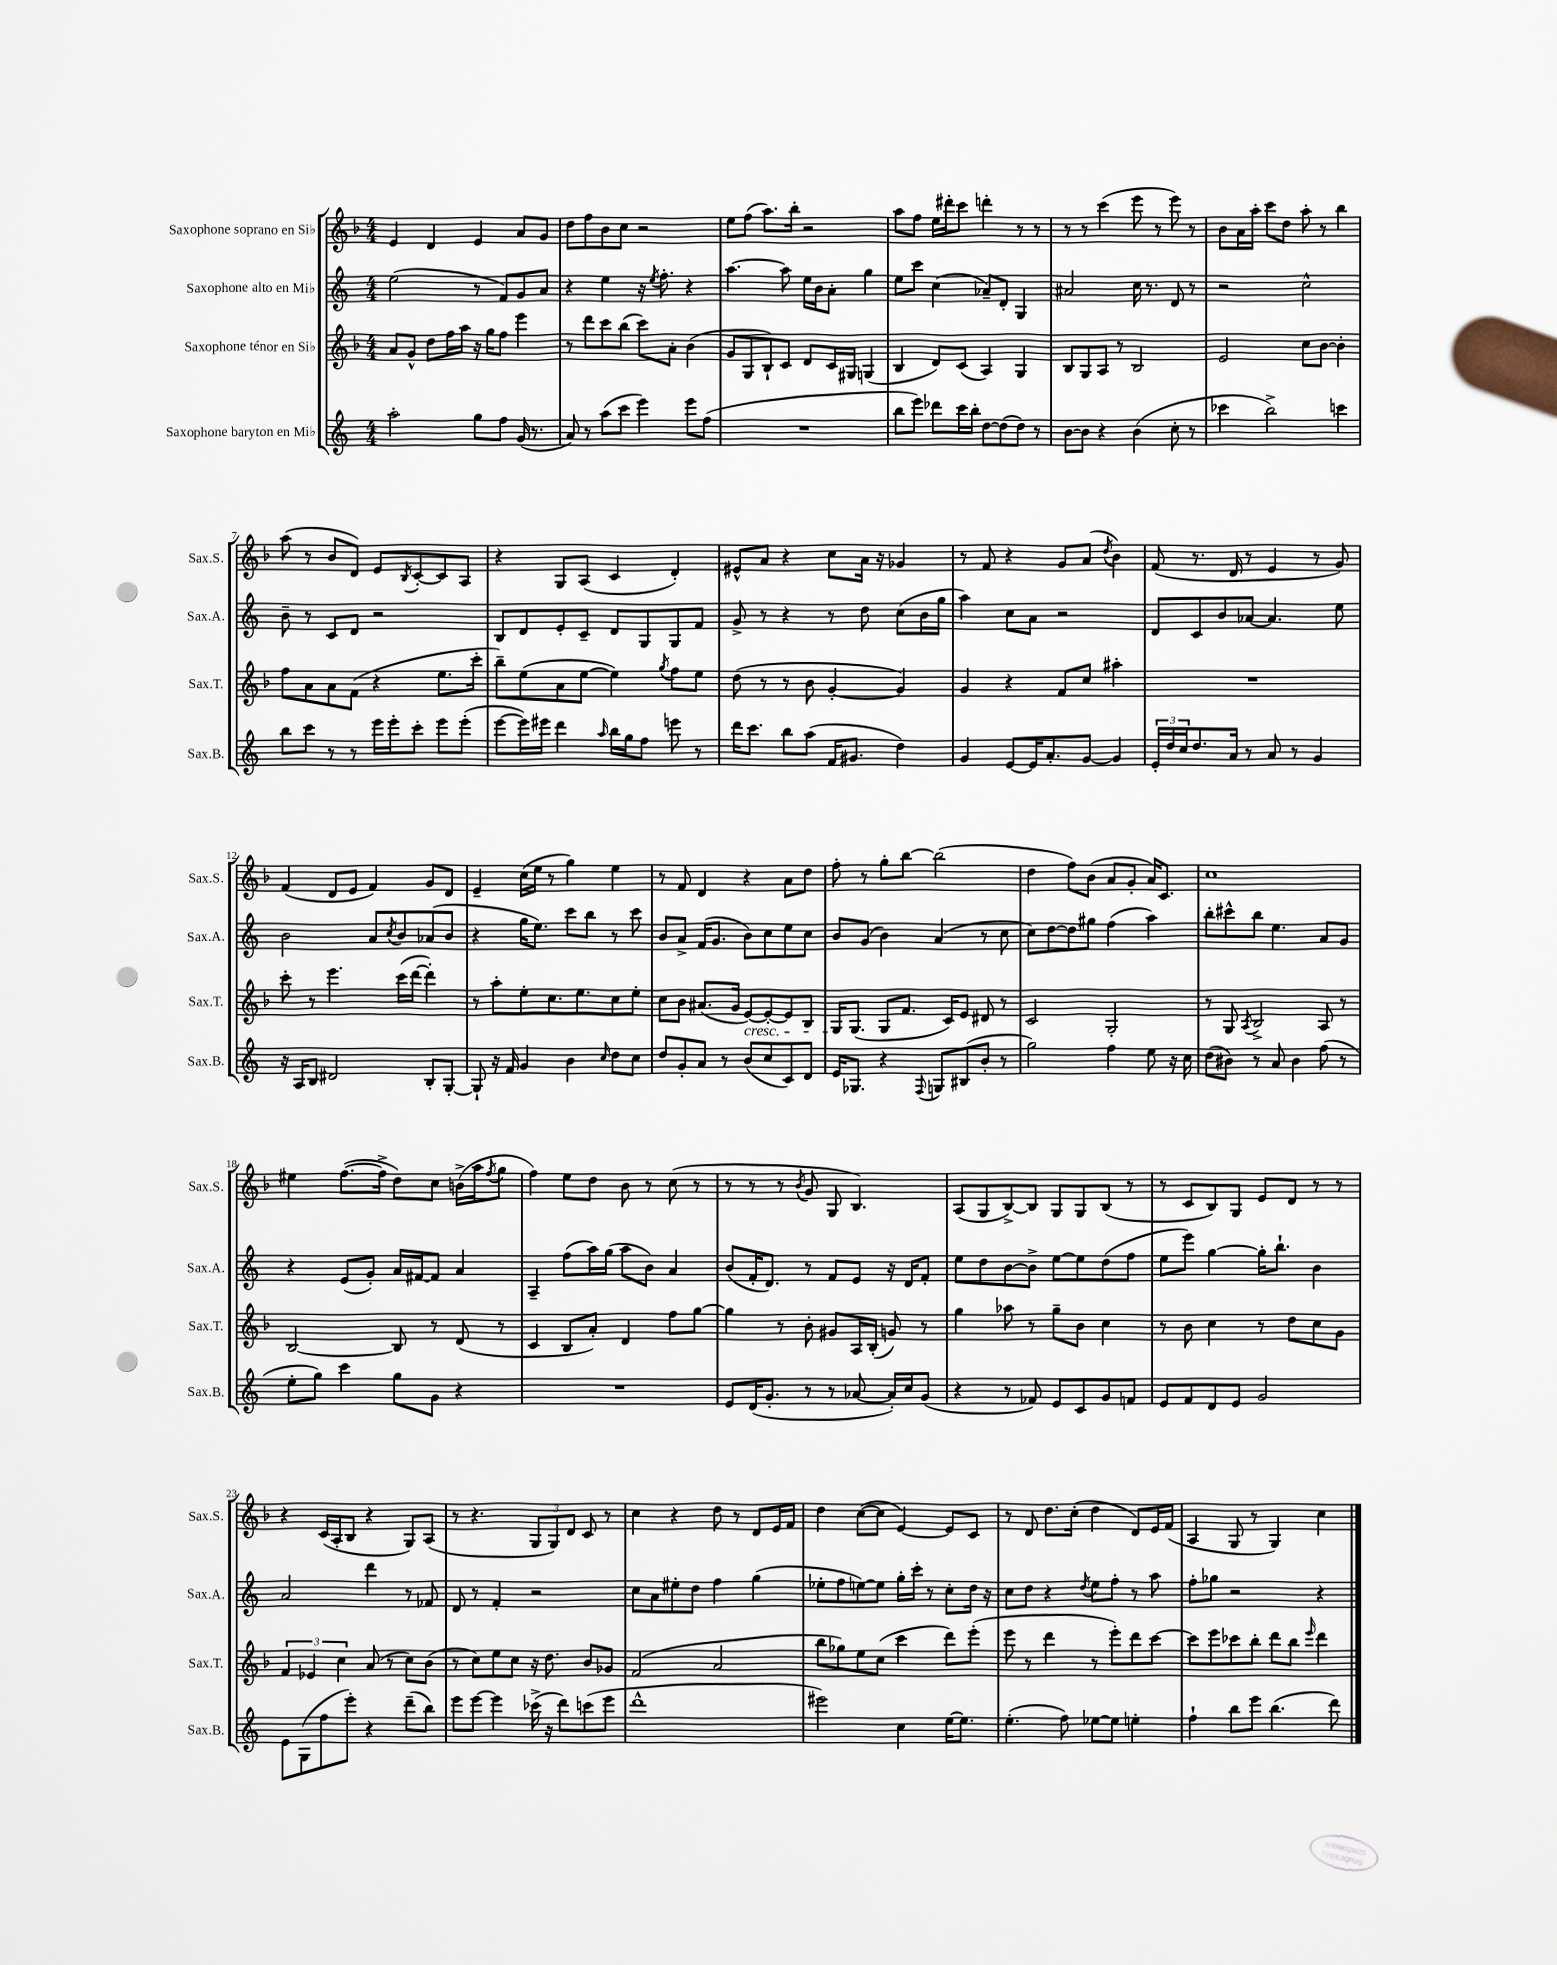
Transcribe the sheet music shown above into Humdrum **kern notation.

**kern	**kern	**kern	**kern
*part4	*part3	*part2	*part1
*staff4	*staff3	*staff2	*staff1
*I"Saxophone baryton en Mi♭	*I"Saxophone ténor en Si♭	*I"Saxophone alto en Mi♭	*I"Saxophone soprano en Si♭
*I'Sax.B.	*I'Sax.T.	*I'Sax.A.	*I'Sax.S.
*clefG2	*clefG2	*clefG2	*clefG2
*k[]	*k[b-]	*k[]	*k[b-]
*M4/4	*M4/4	*M4/4	*M4/4
=1	=1	=1	=1
2aa'\	8a/L	(2ee\	4e/
.	8g^^/J	.	.
.	8dd\L	.	4d/
.	16ff\L	.	.
.	16aa\JJ	.	.
8gg\L	16r	8r	4e/
.	16gg\KL	.	.
8ff\J	8ff\J	8f/L)	.
(16g/	4eee\	8g/	8a/L
8.r	.	.	.
.	.	8a/J	8g/J
=2	=2	=2	=2
8a/)	8r	4r	8dd\L
8r	8ddd\L	.	8ff\
(8aa\L	8ccc\	4ee\	8b-\
8ccc\J	(8bb-\J	.	8cc\J
4eee\)	8ccc\L)	16r	2r
.	.	8qee/	.
.	.	8.ff'\	.
.	8a'\J	.	.
8eee\L	(4b-\	4r	.
(8ff\J	.	.	.
=3	=3	=3	=3
1r	8g/L	[4.aa\	8ee\L
.	8G/	.	(8ff\J
.	8B-`/)	.	8.aa\L)
.	8c/J	8aa\]	.
.	.	.	16bb-'\Jk
.	8d/L	16ee\LL	2r
.	.	16b\J	.
.	16c/L	8a'\J	.
.	16G#X/JJ	.	.
.	(4Gn/	4gg\	.
=4	=4	=4	=4
8bb\L	4B-/	8ee\L	8aa\L
8eee\J)	.	8ccc\J	8ff\J
8ddd-X\L	8d/L)	(4cc\	16ee\LL
.	.	.	16ddd#X'\J
16ccc\L	(8c/J	.	8ccc\J
16bb'\JJ	.	.	.
[8dd\L	4A/)	8a-X~/L)	4dddn'\
(8dd\]	.	8d'/J	.
8dd\J)	4G/	4G/	8r
8r	.	.	8r
=5	=5	=5	=5
[8b\L	8B-/L	2a#X/	8r
8b\J]	8G/	.	8r
4r	8A/J	.	(4ccc\
.	8r	.	.
(4b\	2B-/	16cc\	8eee\
.	.	8.r	.
.	.	.	8r
8cc'\	.	8d/	8eee\)
8r	.	8r	8r
=6	=6	=6	=6
4ccc-X\	2e/	2r	8b-\L
.	.	.	16a\L
.	.	.	16aa'\JJ
2bb^\)	.	.	8ccc\L
.	.	.	8dd\J
.	8cc\L	2cc^^\	8aa'\
.	[8b-\J	.	8r
4cccn\	4b-'\]	.	4bb-\
!!LO:LB:g=z
=7	=7	=7	=7
8bb\L	8ff\L	8b~\	(8aa\
8ccc\J	8a\	8r	8r
8r	8a\	8c/L	8b-/L
8r	(8f\J	8d/J	8d/J)
16eee\LL	4r	2r	8e/L
16eee'\J	.	.	.
.	.	.	8qB-/
8ccc'\J	.	.	[8c'/
8eee\L	8.ee\L	.	8c/]
(8eee'\J	.	.	8A/J
.	16ccc'\Jk	.	.
=8	=8	=8	=8
[8eee\L	8bb-~\L)	8B/L	4r
16eee\L])	(8ee\	8d/	.
16eee#X\JJ	.	.	.
4ddd\	8a\	8e'/	8G/L
.	[8ee\J	8c~/J	(8A/J
16qqaa/	.	.	.
16bb\LL	4ee\])	8d/L	4c/
16gg\J	.	.	.
8ff\J	.	8G/	.
.	8qgg/	.	.
8eeen\	8ff\L	8G/	4d'/)
8r	8ee\J	8f/J	.
=9	=9	=9	=9
16ddd\KL	(8dd\	8g^/	8e#X^^/L
8.ccc\J	.	.	.
.	8r	8r	8a/J
8bb\L	8r	4r	4r
(8aa\J	8b-\	.	.
16f/KL	[4g'/	8r	8cc\L
8.g#X/J	.	.	.
.	.	8dd\	16a\Jk
.	.	.	16r
4dd\)	4g/])	(8cc\L	4g-X/
.	.	16b\L	.
.	.	16gg\JJ	.
=10	=10	=10	=10
4g/	4g/	4aa\)	8r
.	.	.	8f/
[8e/L	4r	8cc\L	4r
16e/K]	.	8a\J	.
8.a'/	.	.	.
.	8f/L	2r	8g/L
[8g/J	8cc/J	.	(8a/J
.	.	.	8qdd/
4g/]	4aa#X'\	.	4b-\)
=11	=11	=11	=11
24e'/LL	1r	8d/L	(8f/
24dd/	.	.	.
24cc/J	.	.	.
8.dd/	.	8c/	8.r
.	.	8b/	.
16a/Jk	.	.	16d/
8r	.	[8a-X/J	8r
8a/	.	4.a-/]	4e/
8r	.	.	.
4g/	.	.	8r
.	.	8ee\	8g/)
!!LO:LB:g=z
=12	=12	=12	=12
16r	8ccc'\	2b\	(4f/
16A/KL	.	.	.
8B/J	8r	.	.
2d#X/	4.eee\	.	8d/L
.	.	.	8e/J
.	.	8a/L	4f/)
.	.	8qcc/	.
.	(16ccc\LL	8b/	.
.	[16ddd\JJ	.	.
8B'/L	4ddd'\])	(8a-X/	8g/L
[8G'/J	.	8b/J	8d/J
=13	=13	=13	=13
8G`/]	8r	4r	4e~/
16r	8aa'\L	.	.
16f/	.	.	.
4g/	8ee'\	16gg\KL	(16cc\LL
.	.	8.ee\J)	16ee\JJ
.	8.cc\	.	8r
4b\	.	8ccc\L	4gg\)
.	8.ee\	.	.
.	.	8bb\J	.
16qqcc/	.	.	.
8dd\L	8cc\	8r	4ee\
8cc\J	8ee'\J	8ccc\	.
=14	=14	=14	=14
8dd/L	8cc\L	8b/L	8r
8g'/	8b-\J	8a^/J	8f/
8a/J	(8.a#X/L	(16f/KL	4d/
.	.	8.g/J	.
8r	.	.	.
.	16g/Jk	.	.
!	!LO:TX:b:i:t=cresc.	!	!
(8b/L	[8e/L)	8b\L)	4r
8cc/	8e'/_	8cc\	.
8c/)	8e/]	8ee\	8a\L
8d/J	8B-/J	8cc\J	8dd\J
=15	=15	=15	=15
16e/KL	16G/KL	8b/L	8ff'\
8.G-X/J	(8.G/J	.	.
.	.	(8g/J	8r
4r	8G/L	4b\)	8gg'\L
.	8.f/J	.	[8bb-\J
8qqF/	.	.	.
8Gn/L	.	(4a/	(2bb-\]
.	16c/KL)	.	.
(8B#X/	8e/J	.	.
8b'/J	8d#X/	8r	.
8r	8r	8cc\	.
=16	=16	=16	=16
2gg\)	2c/	8cc\L)	4dd\
.	.	[8dd\	.
.	.	8dd\]	8ff\L)
.	.	8gg#X\J	(8b-\J
4ff\	2G'/	(4ff\	8a/L
.	.	.	8g'/J
8ee\	.	4aa\)	16a/KL)
.	.	.	8.c/J
16r	.	.	.
16cc\	.	.	.
=17	=17	=17	=17
(8dd\L	8r	8bb'\L	1cc
8b#X\J)	8G/	8ccc#X^^\	.
.	8qA/	.	.
8r	2B-^/	8bb\J	.
8a/	.	4.ee\	.
4b#\	.	.	.
(8ff\	8A/	8a/L	.
8r	8r	8g/J	.
!!LO:LB:g=z
=18	=18	=18	=18
8ee'\L	[2B-/	4r	4ee#X\
8gg\J)	.	.	.
4ccc\	.	(8e/L	([8.ff\L
.	.	8g'/J)	.
.	.	.	16ff^\Jk]
8gg\L	8B-/]	16a/LL	8dd\L)
.	.	[16f#X/J	.
8g\J	8r	8f#/J]	8cc\J
4r	(8d/	4a/	(16bn^\LL
.	.	.	16aa\J
.	.	.	8qff/
.	8r	.	8gg\J
=19	=19	=19	=19
1r	4c/	4A~/	4ff\)
.	8B-/L	(8ff\L	8ee\L
.	8a'/J)	16aa\L)	8dd\J
.	.	(16gg\JJ	.
.	4d/	8aa\L	8b-\
.	.	8b\J)	8r
.	8ff\L	4a/	(8cc\
.	[8gg\J	.	8r
=20	=20	=20	=20
8e/L	4gg\]	(8b/L	8r
(16d/K	.	16f'/K	8r
8.g'/J	.	8.d/J)	.
.	8r	.	8r
.	.	.	8qb-/
8r	8b-'\	8r	8g/
8r	8g#X/L	8f/L	8G/
[8a-X/	16A/L	8e/J	4.B-/)
.	(16B-'/JJ	.	.
16a-'/LL])	8gn/)	16r	.
16cc/J	.	16d/KL	.
(8g/J	8r	8f'/J	.
=21	=21	=21	=21
4r	4gg\	8ee\L	(8A/L
.	.	8dd\	8G/
8r	8aa-X\	[8b\	[8B-^/)
8f-X/)	8r	8b^\J]	8B-/J]
8e/L	8gg~\L	[8ee\L	8G/L
8c/	8b-\J	8ee\]	8G/
8g/	4cc\	(8dd\	(8B-/J
8fn/J	.	8ff\J	8r
=22	=22	=22	=22
8e/L	8r	8ee\L	8r
8f/	8b-\	8eee\J)	8c/L
8d/	4cc\	[4gg\	8B-/)
8e/J	.	.	8G/J
2g/	8r	16gg'\KL]	8e/L
.	.	8.bb`\J	.
.	8dd\L	.	8d/J
.	8cc\	4b\	8r
.	8g\J	.	8r
!!LO:LB:g=z
=23	=23	=23	=23
8e\L	6f/	2a/	4r
(8G\	.	.	.
.	6e-X/	.	.
8ff\	.	.	(16c/LL
.	.	.	16A'/J
.	6cc\	.	.
8eee'\J)	.	.	8B-/J
4r	(8a/	4ddd\	4r
.	8r	.	.
(8ddd~\L	8cc\L)	8r	8G/L)
8bb\J)	(8b-\J	8f-X/	(8A/J
=24	=24	=24	=24
8eee\L	8r	8d/	8r
[8eee\J	8cc\L)	8r	4.r
4eee\]	8ee\	4f'/	.
.	8cc\J	.	.
(16ccc-X^\	16r	2r	12G/L
16r	8.dd\	.	.
.	.	.	12G/)
8ddd\L)	.	.	.
.	.	.	12d/J
(8cccn\	8b-/L	.	8c/
8eee\J	8g-X/J	.	8r
=25	=25	=25	=25
1ddd^^	(2f/	8cc\L	4cc\
.	.	8a\	.
.	.	8ee#X'\	4r
.	.	8dd\J	.
.	2a/	4ff\	8dd\
.	.	.	8r
.	.	(4gg\	8d/L
.	.	.	16e/L
.	.	.	16f/JJ
=26	=26	=26	=26
2eee#X\)	8bb-\L	8ee-X'\L	4dd\
.	8gg-X\)	8ff\	.
.	8ee\	[8een\)	([8cc\L
.	(8cc\J	8ee\J]	8cc\J]
4cc\	4ccc\	16gg'\LL	[4e/)
.	.	16ccc'\JJ	.
.	.	8r	.
[16ee\KL	8ddd\L)	8cc'\L	8e/L]
8.ee\J]	.	.	.
.	(8eee'\J	16dd\Jk	8c/J
.	.	16r	.
=27	=27	=27	=27
(4.ee'\	8eee\	8cc\L	8r
.	8r	8dd\J	8d/
.	4ddd\	4r	8.dd\L
8ff\)	.	.	.
.	.	.	(16cc'\Jk
.	.	8qdd/	.
[8ee-X\L	8r	8ee\L	4dd\
8ee-\J]	8eee'\L)	8ff'\J	.
4een'\	8ddd\	8r	8d/L)
.	[8ccc\J	8aa\	16e/L
.	.	.	(16f/JJ
=28	=28	=28	=28
4ff`\	8ccc\L]	8ff'\L	4A/
.	8eee\	8gg-X\J	.
8bb\L	8ccc-X\	2r	8G/
8eee\J	8bb-'\J	.	8r
(4.bb\	8ddd\L	.	4G/)
.	8bb-\J	.	.
.	16qqeee/	.	.
.	4ddd\	4r	4cc\
8ddd\)	.	.	.
==	==	==	==
*-	*-	*-	*-
